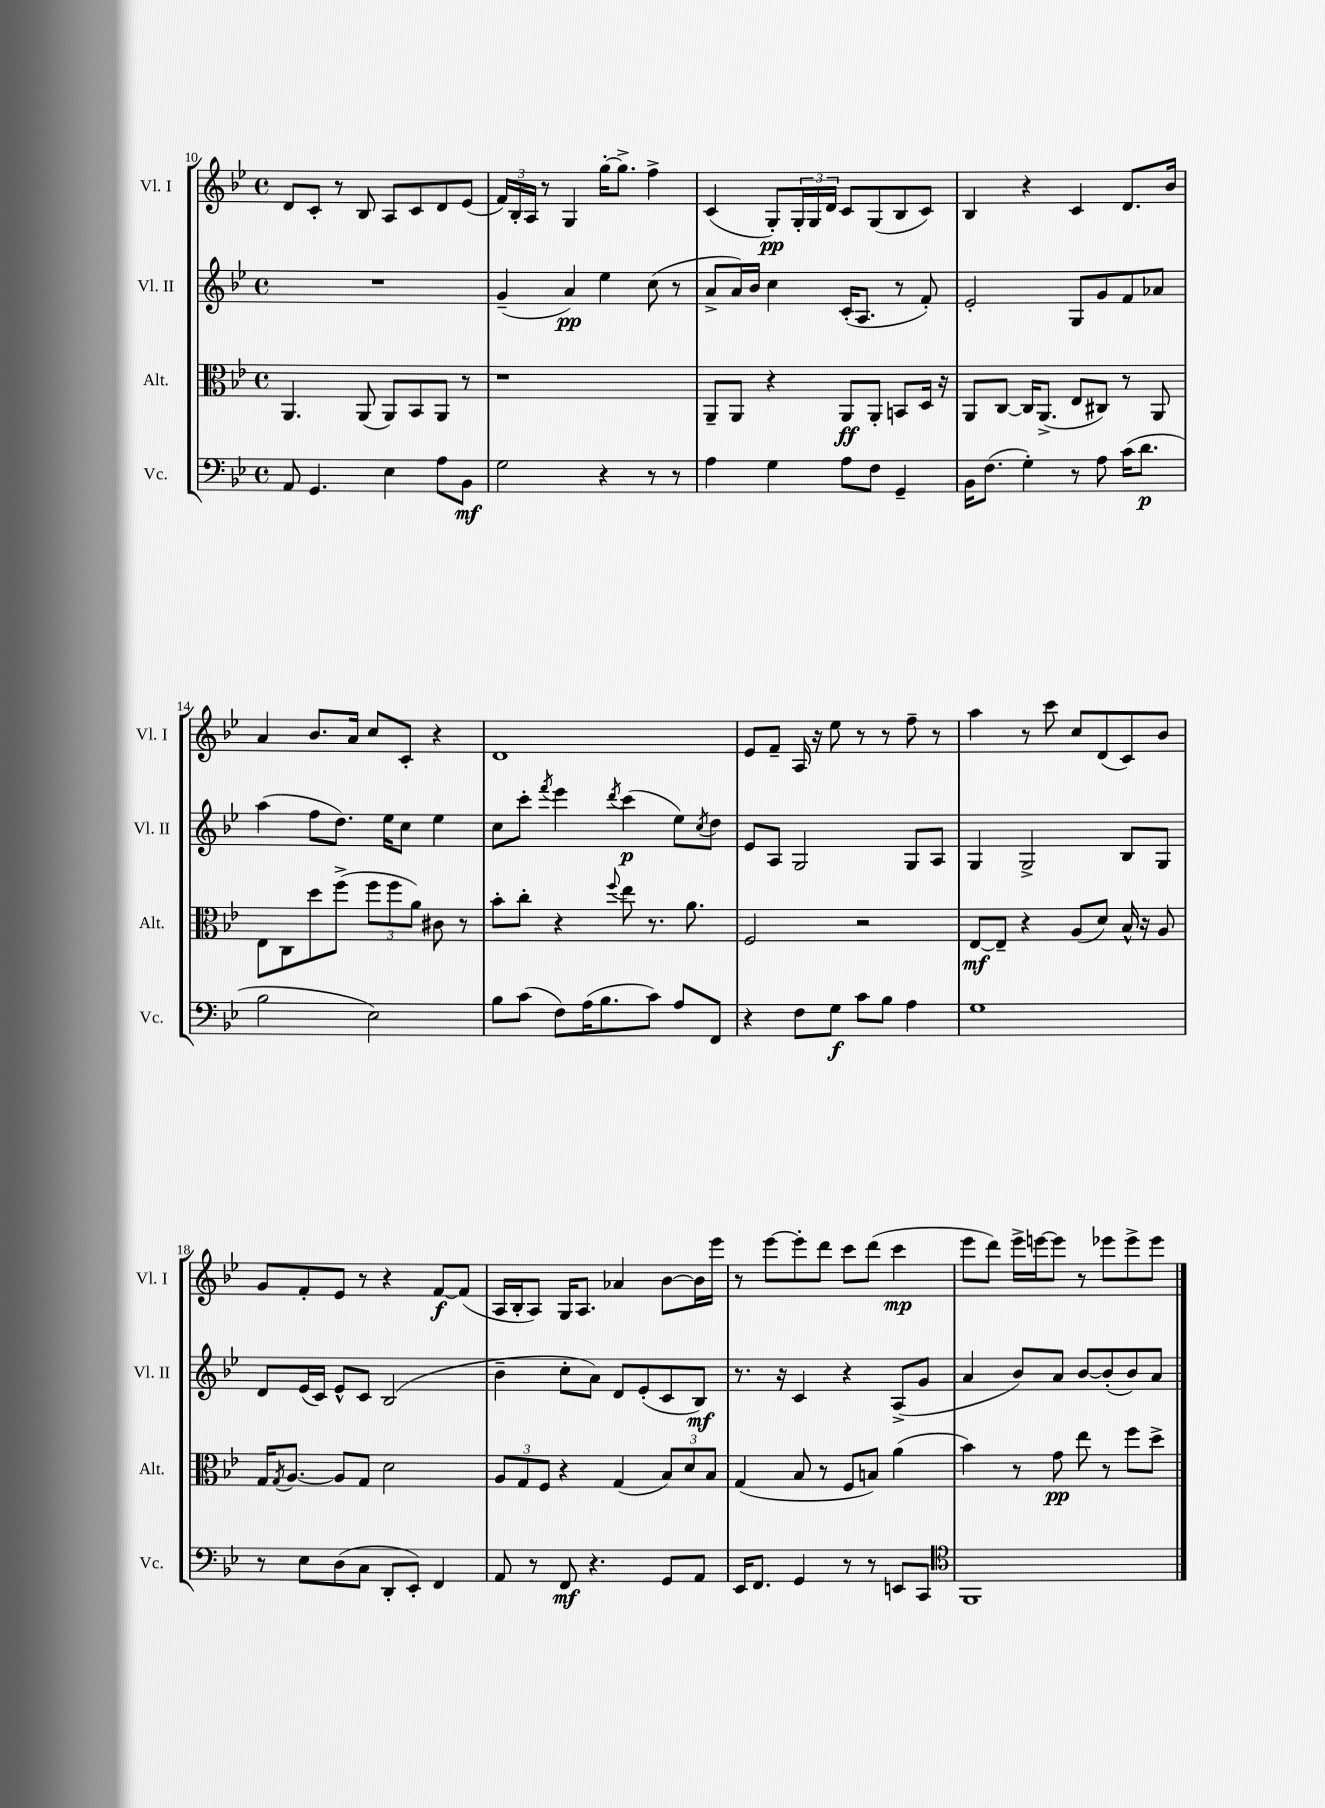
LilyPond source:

<<
\new StaffGroup <<
\new Staff = "s0" \with { instrumentName = "Vl. I" shortInstrumentName = "Vl. I" } {
    \clef treble \key bes \major \defaultTimeSignature \time 4/4
    d'8 c'8-. r8 bes8 a8 c'8 d'8 ees'8( |
    \tuplet 3/2 { f'16) bes16-. a16 } r8 g4 g''16~-. g''8.-> f''4-> |
    c'4( g8-.\pp) \tuplet 3/2 { g16-. g16 d'16 } c'8 g8( bes8 c'8) |
    bes4 r4 c'4 d'8. bes'16 |
    a'4 bes'8. a'16 c''8 c'8-. r4 |
    d'1 |
    ees'8 f'8-- a16 r16 ees''8 r8 r8 f''8-- r8 |
    a''4 r8 c'''8 c''8 d'8( c'8) bes'8 |
    g'8 f'8-. ees'8 r8 r4 f'8~\f f'8( |
    a16 bes16-. a8) g16 a8. aes'4 bes'8~ bes'16 ees'''16 |
    r8 ees'''8~ ees'''8-. d'''8 c'''8 d'''8( c'''4\mp |
    ees'''8 d'''8) ees'''16-> e'''16~ e'''8 r8 ees'''8 ees'''8-> ees'''8 \bar "|." |
}
\new Staff = "s1" \with { instrumentName = "Vl. II" shortInstrumentName = "Vl. II" } {
    \clef treble \key bes \major \defaultTimeSignature \time 4/4
    R1 |
    g'4--( a'4\pp) ees''4 c''8( r8 |
    a'8-> a'16) bes'16 c''4 c'16-.( a8. r8 f'8-.) |
    ees'2-. g8 g'8 f'8 aes'8 |
    a''4( f''8 d''8.) ees''16 c''8 ees''4 |
    c''8 c'''8-. \acciaccatura { f'''8 } ees'''4 \acciaccatura { d'''8 } c'''4\p( ees''8) \acciaccatura { c''8 } d''8 |
    ees'8 a8 g2 g8 a8 |
    g4 g2-> bes8 g8 |
    d'8 ees'16( c'16) ees'8-^ c'8 bes2( |
    bes'4-- c''8-. a'8) d'8 ees'8-.( c'8 bes8\mf) |
    r8. r16 c'4 r4 a8->( g'8 |
    a'4 bes'8) a'8 bes'8~ bes'8-.( bes'8) a'8 \bar "|." |
}
\new Staff = "s2" \with { instrumentName = "Alt." shortInstrumentName = "Alt." } {
    \clef alto \key bes \major \defaultTimeSignature \time 4/4
    a,4. a,8( a,8) bes,8 a,8 r8 |
    r1 |
    a,8-- a,8 r4 a,8\ff a,8-. b,8 d16 r16 |
    a,8 c8~ c16 a,8.->( ees8 cis8) r8 a,8 |
    ees8 c8 d''8 f''8->( \tuplet 3/2 { f''8 f''8 a'8) } cis'8 r8 |
    bes'8-. c''8-. r4 \appoggiatura { f''8 } ees''8 r8. a'8. |
    f2 r2 |
    ees8~\mf ees8-- r4 a8( d'8) bes16-^ r16 a8 |
    g16 \acciaccatura { g8 } a8.~ a8 g8 d'2 |
    \tuplet 3/2 { a8 g8 f8 } r4 g4( \tuplet 3/2 { bes8) d'8 bes8 } |
    g4( bes8 r8 f8 b8) a'4( |
    bes'4) r8 g'8\pp ees''8 r8 f''8 d''8-> \bar "|." |
}
\new Staff = "s3" \with { instrumentName = "Vc." shortInstrumentName = "Vc." } {
    \clef bass \key bes \major \defaultTimeSignature \time 4/4
    a,8 g,4. ees4 a8 bes,8\mf |
    g2 r4 r8 r8 |
    a4 g4 a8 f8 g,4-- |
    bes,16 f8.( g4-.) r8 a8 c'16( d'8.\p |
    bes2 ees2) |
    bes8 c'8( f8) a16( bes8. c'8) a8 f,8 |
    r4 f8 g8\f c'8 bes8 a4 |
    g1 |
    r8 ees8 d8( c8 d,8-. ees,8-.) f,4 |
    a,8 r8 f,8\mf r4. g,8 a,8 |
    ees,16 f,8. g,4 r8 r8 e,8 c,8 |
    \clef tenor f,1 \bar "|." |
}
>>
>>
\layout { \context { \Score currentBarNumber = #10 } }
